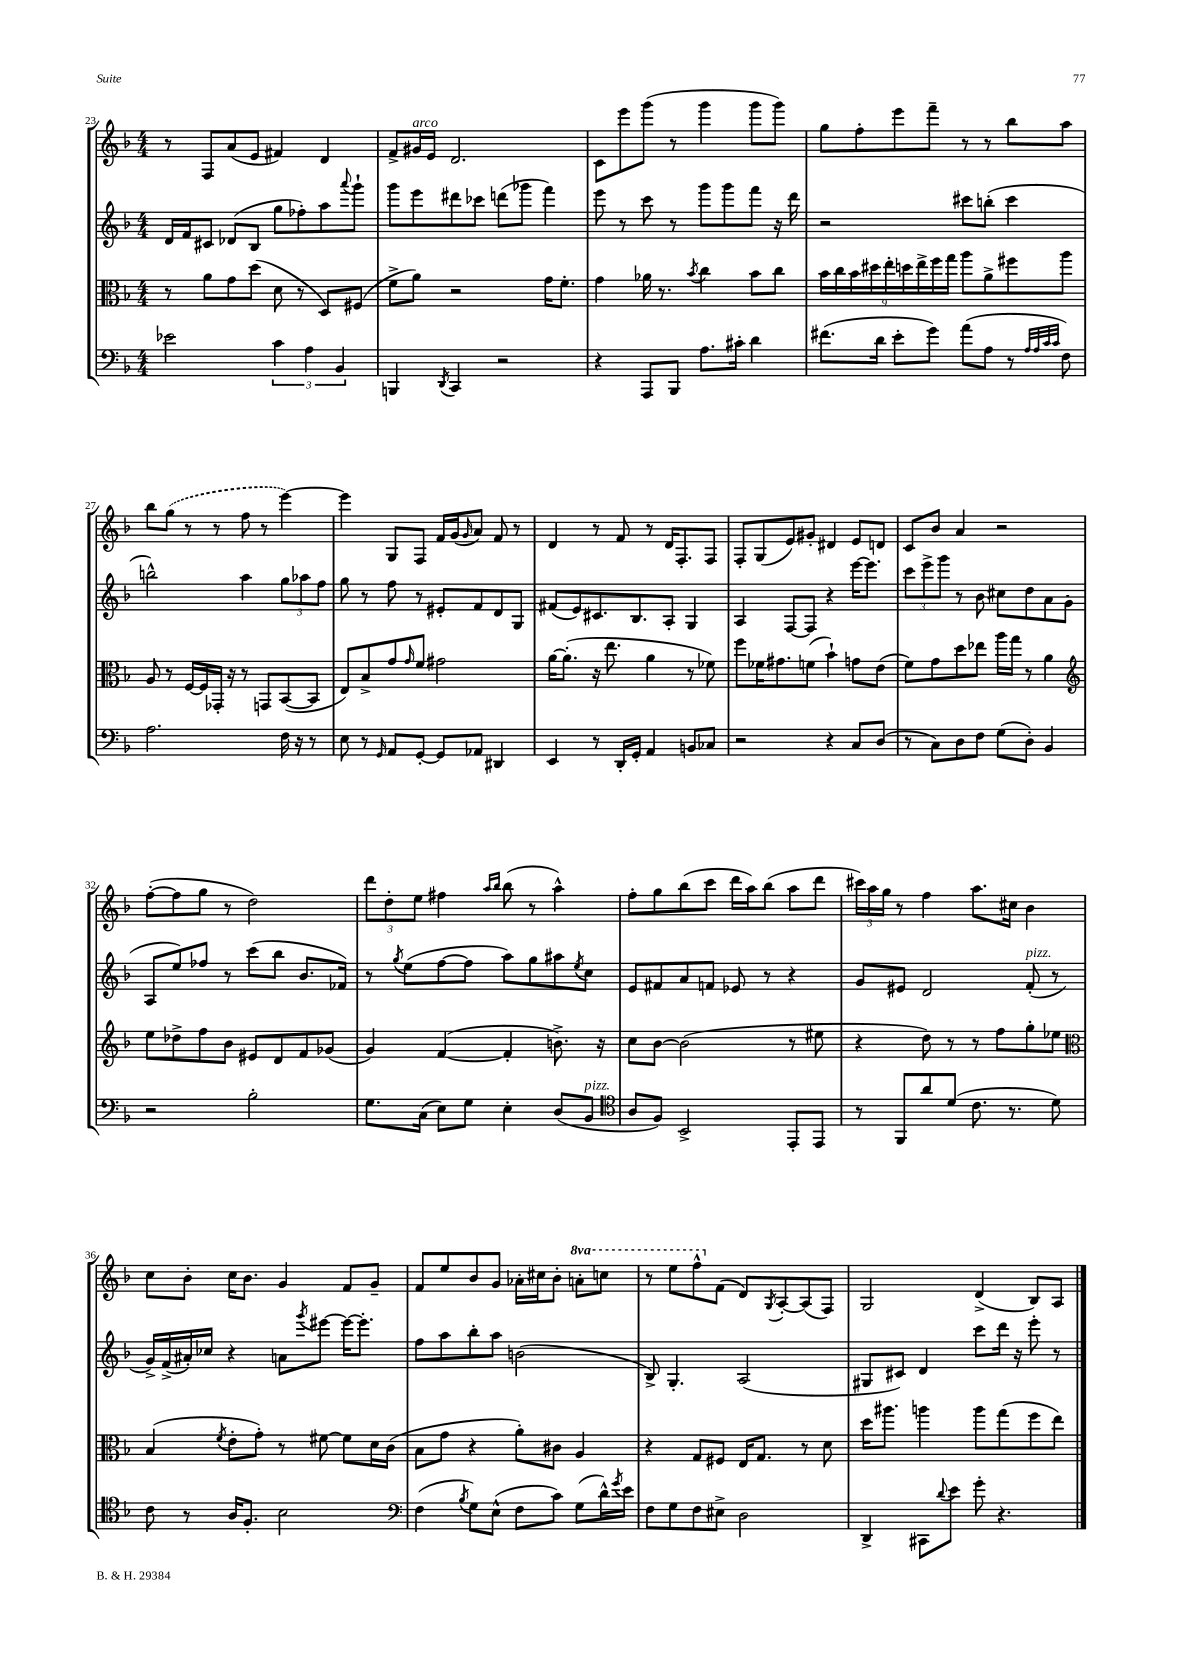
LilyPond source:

<<
\new StaffGroup <<
\new Staff = "s0" {
    \clef treble \key f \major \numericTimeSignature \time 4/4 \set Staff.ottavationMarkups = #ottavation-simple-ordinals
    r8 f8 a'8( e'8 fis'4) d'4 |
    f'8-> gis'16^\markup { \italic "arco" } e'16 d'2. |
    c'8 e'''8 g'''8( r8 g'''4 g'''8 g'''8) |
    g''8 f''8-. e'''8 f'''8-- r8 r8 bes''8 a''8 |
    bes''8 \once \slurDashed g''8( r8 r8 f''8 r8 e'''4~) |
    e'''4 g8 f8 f'16 g'16( \grace { g'16 } a'8) f'8 r8 |
    d'4 r8 f'8 r8 d'16 f8.-. f8 |
    f8-. g8( e'8) gis'8-. dis'4 e'8 d'8 |
    c'8 bes'8 a'4 r2 |
    f''8~-.( f''8 g''8 r8 d''2) |
    \tuplet 3/2 { d'''8 d''8-. e''8 } fis''4 \grace { a''16 bes''16 } bes''8( r8 a''4-^) |
    f''8-. g''8 bes''8( c'''8 d'''16 a''16) bes''8( a''8 d'''8 |
    \tuplet 3/2 { cis'''16) a''16 g''16 } r8 f''4 a''8. cis''16 bes'4 |
    c''8 bes'8-. c''16 bes'8. g'4 f'8 g'8-- |
    f'8 e''8 bes'8 g'8 aes'16-. cis''16 bes'8-. \ottava #1 a''!8-. c'''!8 |
    r8 e'''8 f'''8-^ \ottava #0 f'8( d'8) \acciaccatura { g8 } a8~-. a8( f8) |
    g2 d'4->( bes8) a8 \bar "|." |
}
\new Staff = "s1" {
    \clef treble \key f \major \numericTimeSignature \time 4/4
    d'16 f'16 cis'8 des'8( bes8 g''8 fes''8-.) a''8 \appoggiatura { a'''8 } g'''8-! |
    g'''8 e'''8 dis'''8 ces'''8 d'''8( ges'''8 f'''4) |
    e'''8 r8 c'''8 r8 g'''8 g'''8 f'''8 r16 d'''16 |
    r2 cis'''8 b''8-.( cis'''4 |
    b''2-^) a''4 \tuplet 3/2 { g''8 aes''8 f''8 } |
    g''8 r8 f''8 r8 eis'8-. f'8 d'8 g8 |
    fis'8( e'8) cis'8. bes8. a8-. g4 |
    a4 f8~ f8 r4 e'''16~ e'''8. |
    \tuplet 3/2 { c'''8 e'''8-> g'''8 } r8 bes'8 cis''8 d''8 a'8 g'8( |
    a8 e''8) fes''8 r8 c'''8( bes''8 bes'8. fes'16) |
    r8 \acciaccatura { g''8 } e''8( f''8~ f''8 a''8) g''8 ais''8 \acciaccatura { e''8 } c''8 |
    e'8 fis'8 a'8 f'8 ees'8 r8 r4 |
    g'8 eis'8 d'2 f'8-.^\markup { \italic "pizz." }( r8 |
    g'16->) f'16->( ais'16-.) ces''16 r4 a'8 \acciaccatura { g'''8 } eis'''8~ eis'''16~ eis'''8.-. |
    f''8 a''8 bes''8-. a''8 b'2( |
    bes8->) g4.-. a2( |
    gis8 cis'8) d'4 c'''8 d'''16 r16 e'''8-. r8 \bar "|." |
}
\new Staff = "s2" {
    \clef alto \key f \major \numericTimeSignature \time 4/4
    r8 a'8 g'8 d''8( d'8 r8 d8) fis8( |
    f'8-> a'8) r2 g'16 f'8.-. |
    g'4 aes'16 r8. \acciaccatura { bes'8 } c''4 bes'8 c''8 |
    \tuplet 9/8 { bes'16 c''16 bes'16 dis''16 e''16-. d''16 e''16-> f''16 g''16 } a''8 a'8-> fis''8 a''8 |
    a8 r8 f16~ f16 ges,16-. r16 r8 g,8 bes,8~( bes,8 |
    e8) bes8-> g'8 \grace { g'16 } f'8 gis'2 |
    a'16~ a'8.-.( r16 e''8. a'4 r8 fes'8) |
    f''8 fes'16 gis'8. f'8( bes'4-!) g'8 e'8( |
    f'8) g'8 d''8 ees''8 a''16 g''16 r8 a'4 |
    \clef treble e''8 des''8-> f''8 bes'8 eis'8 d'8 f'8 ges'8( |
    g'4) f'4~( f'4-. b'8.->) r16 |
    c''8 bes'8~ bes'2( r8 eis''8 |
    r4 d''8) r8 r8 f''8 g''8-. ees''8 |
    \clef alto bes4( \acciaccatura { f'8 } e'8-. g'8-.) r8 fis'8~ fis'8 d'16 c'16( |
    bes8 g'8 r4 a'8-.) cis'8 a4 |
    r4 g8 fis8 e16 g8. r8 d'8 |
    d''16 ais''8. a''4 a''8 g''8( f''8 e''8) \bar "|." |
}
\new Staff = "s3" {
    \clef bass \key f \major \numericTimeSignature \time 4/4
    ees'2 \tuplet 3/2 { c'4 a4 bes,4 } |
    b,,4 \acciaccatura { d,8 } c,4 r2 |
    r4 a,,8 bes,,8 a8. cis'16-. d'4 |
    fis'8.( d'16 e'8-. g'8) a'8( a8 r8 \grace { a32 a32 c'32 c'32 } f8) |
    a2. f16 r16 r8 |
    e8 r8 \grace { g,16 } a,8 g,8~-. g,8 aes,8 dis,4 |
    e,4 r8 d,16-. g,16-. a,4 b,8 ces8 |
    r2 r4 c8 d8( |
    r8 c8) d8 f8 g8( d8-.) bes,4 |
    r2 bes2-. |
    g8. c16( e8) g8 e4-. d8( bes,8^\markup { \italic "pizz." } |
    \clef tenor a8 f8) bes,2-> e,8-. e,8 |
    r8 f,8 a'8 d'8( c'8. r8. d'8) |
    c'8 r8 a16 f8.-. bes2 |
    \clef bass f4( \acciaccatura { bes8 } g8) e8-^( f8 c'8) g8( d'16-^) \acciaccatura { g'8 } e'16 |
    f8 g8 f8 eis8-> d2 |
    d,4-> cis,8 \appoggiatura { d'8 } e'8 g'8-. r4. \bar "|." |
}
>>
>>
\layout { \context { \Score currentBarNumber = #23 } }
